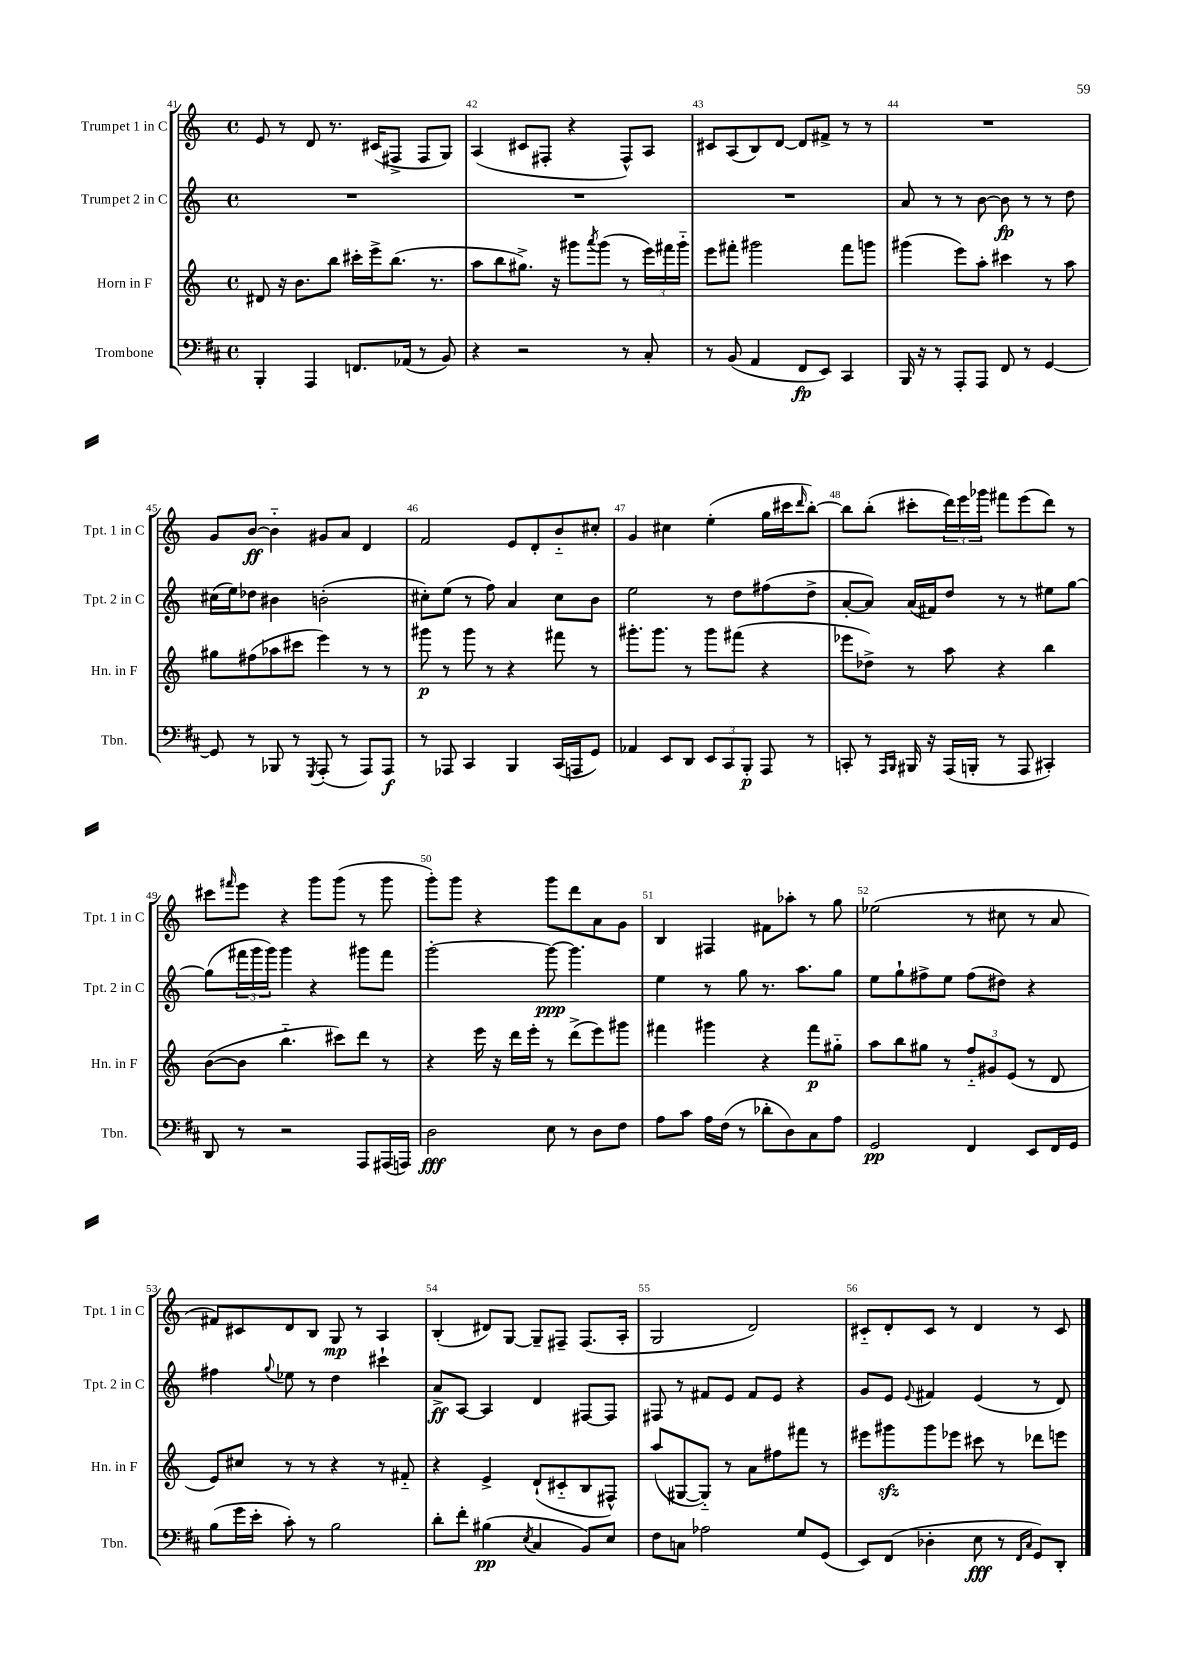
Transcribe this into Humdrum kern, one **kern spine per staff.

**kern	**dynam	**kern	**dynam	**kern	**dynam	**kern	**dynam
*part4	*part4	*part3	*part3	*part2	*part2	*part1	*part1
*staff4	*staff4	*staff3	*staff3	*staff2	*staff2	*staff1	*staff1
*I"Trombone	*	*I"Horn in F	*	*I"Trumpet 2 in C	*	*I"Trumpet 1 in C	*
*I'Tbn.	*	*I'Hn. in F	*	*I'Tpt. 2 in C	*	*I'Tpt. 1 in C	*
*clefF4	*	*clefG2	*	*clefG2	*	*clefG2	*
*k[f#c#]	*	*k[]	*	*k[]	*	*k[]	*
*M4/4	*	*M4/4	*	*M4/4	*	*M4/4	*
*met(c)	*	*met(c)	*	*met(c)	*	*met(c)	*
=41	=41	=41	=41	=41	=41	=41	=41
4BBB'/	.	8d#X/	.	1r	.	8e/	.
.	.	16r	.	.	.	8r	.
.	.	8.b\L	.	.	.	.	.
4AAA/	.	.	.	.	.	8d/	.
.	.	8bb\J	.	.	.	8.r	.
8.FFn/L	.	16ccc#X'\LL	.	.	.	.	.
.	.	16eee^\J	.	.	.	(16c#X/KL	.
.	.	(8.bb\J	.	.	.	8F#X^/J	.
(16AA-X/Jk	.	.	.	.	.	.	.
8r	.	.	.	.	.	8F#/L	.
.	.	8.r	.	.	.	.	.
8BB/)	.	.	.	.	.	8G/J)	.
=42	=42	=42	=42	=42	=42	=42	=42
4r	.	8aa\L	.	1r	.	(4A/	.
.	.	8bb\	.	.	.	.	.
2r	.	8.gg#X^\J)	.	.	.	8c#X/L	.
.	.	.	.	.	.	8F#X'/J	.
.	.	16r	.	.	.	.	.
.	.	8ggg#X\L	.	.	.	4r	.
.	.	8qaaa/	.	.	.	.	.
.	.	(8ggg#\J	.	.	.	.	.
8r	.	8r	.	.	.	8F#^^/L)	.
8C#'/	.	24eee\LL)	.	.	.	8A/J	.
.	.	24fff#X\	.	.	.	.	.
.	.	24ggg#\JJ	.	.	.	.	.
=43	=43	=43	=43	=43	=43	=43	=43
8r	.	8eee\L	.	1r	.	8c#X/L	.
(8BB/	.	8fff#X'\J	.	.	.	(8A/	.
4AA/	.	2ggg#X\	.	.	.	8B/)	.
.	.	.	.	.	.	[8d/J	.
8FF#/L	fp	.	.	.	.	8d/L]	.
8EE/J)	.	.	.	.	.	8f#X^/J	.
4CC#/	.	8fff#\L	.	.	.	8r	.
.	.	8gggn\J	.	.	.	8r	.
=44	=44	=44	=44	=44	=44	=44	=44
16BBB/	.	(4ggg#X\	.	8a/	.	1r	.
16r	.	.	.	.	.	.	.
8r	.	.	.	8r	.	.	.
8AAA'/L	.	8eee\L)	.	8r	.	.	.
8AAA/J	.	8aa'\J	.	[8b\	.	.	.
8FF#/	.	4ccc#X\	.	8b\]	fp	.	.
8r	.	.	.	8r	.	.	.
[4GG/	.	8r	.	8r	.	.	.
.	.	8aa\	.	8dd\	.	.	.
!!LO:LB:g=z
=45	=45	=45	=45	=45	=45	=45	=45
8GG/]	.	8gg#X\L	.	(16cc#X\LL	.	8g/L	.
.	.	.	.	16ee\J)	.	.	.
8r	.	(8ff#X\	.	8dd-X\J	.	[8b/J	ff
8BBB-X/	.	8aa-X\	.	4b#X\	.	4b\]	.
8r	.	8ccc#X\J	.	.	.	.	.
8qGGG/	.	.	.	.	.	.	.
(8AAA'/	.	4eee\)	.	(2bn'\	.	8g#X/L	.
8r	.	.	.	.	.	8a/J	.
8AAA/L)	.	8r	.	.	.	4d/	.
8AAA/J	f	8r	.	.	.	.	.
=46	=46	=46	=46	=46	=46	=46	=46
8r	.	8ggg#X\	p	8cc#X'\L)	.	2f/	.
8AAA-X/	.	8r	.	(8ee\J	.	.	.
4CC#/	.	8ggg#\	.	8r	.	.	.
.	.	8r	.	8ff\)	.	.	.
4BBB/	.	4r	.	4a/	.	8e/L	.
.	.	.	.	.	.	8d'/	.
(16CC#/LL	.	8fff#X\	.	8cc#\L	.	8b/	.
16AAAn/J	.	.	.	.	.	.	.
8GG/J)	.	8r	.	8b\J	.	8cc#X'/J	.
=47	=47	=47	=47	=47	=47	=47	=47
4AA-X/	.	8.ggg#X'\L	.	2ee\	.	4g/	.
.	.	8.ggg#\J	.	.	.	.	.
8EE/L	.	.	.	.	.	4cc#X\	.
8DD/J	.	8r	.	.	.	.	.
12EE/L	.	8ggg#\L	.	8r	.	(4ee'\	.
12CC#/	.	.	.	.	.	.	.
.	.	(8fff#X\J	.	8dd\L	.	.	.
12BBB'/J	p	.	.	.	.	.	.
8AAA/	.	4r	.	(8ff#X\	.	16gg\LL	.
.	.	.	.	.	.	16ccc#X\J	.
.	.	.	.	.	.	16qqddd/	.
8r	.	.	.	8dd^\J	.	[8bb'\J)	.
=48	=48	=48	=48	=48	=48	=48	=48
8CCn'/	.	8eee-X\L	.	[8a'/L	.	8bb\L]	.
8r	.	8dd-X^\J)	.	8a/J])	.	(8bb'\J	.
16qqAAA/LL	.	.	.	.	.	.	.
16qqBBB/JJ	.	.	.	.	.	.	.
16BBB#X/	.	8r	.	(16a/LL	.	8ccc#X'\L	.
16r	.	.	.	16f#X/J)	.	.	.
(16AAA/LL	.	8aa\	.	8dd/J	.	24ddd\L)	.
.	.	.	.	.	.	24eee\	.
16BBBn'/JJ	.	.	.	.	.	.	.
.	.	.	.	.	.	24ggg-X\JJ	.
8r	.	4r	.	8r	.	8fff#X\L	.
8AAA/	.	.	.	8r	.	(8eee\	.
4CC#X'/)	.	4bb\	.	8ee#X\L	.	8ddd\J)	.
.	.	.	.	[8gg\J	.	8r	.
!!LO:LB:g=z
=49	=49	=49	=49	=49	=49	=49	=49
8DD/	.	([8b\L	.	(8gg\L]	.	8ccc#X\L	.
.	.	.	.	.	.	16qqfff#X/	.
8r	.	8b\J]	.	24fff#X\L	.	8eee\J	.
.	.	.	.	24ggg\	.	.	.
.	.	.	.	24ggg\JJ)	.	.	.
2r	.	4.bb\	.	4ggg\	.	4r	.
.	.	.	.	4r	.	8ggg\L	.
.	.	8ccc#X\L)	.	.	.	(8ggg\J	.
8AAA/L	.	8ddd\J	.	8ggg#X\L	.	8r	.
(16AAA#X/L	.	8r	.	8fff#\J	.	8ggg\	.
16AAAn/JJ)	.	.	.	.	.	.	.
=50	=50	=50	=50	=50	=50	=50	=50
2D\	fff	4r	.	[2ggg'\	.	8ggg'\L)	.
.	.	.	.	.	.	8ggg\J	.
.	.	16eee\	.	.	.	4r	.
.	.	16r	.	.	.	.	.
.	.	16ddd\LL	.	.	.	.	.
.	.	16eee'\JJ	.	.	.	.	.
8E\	.	8r	.	8ggg\_	ppp	8ggg\L	.
8r	.	(8ddd^\L	.	4.ggg\]	.	8ddd\	.
8D\L	.	8eee\)	.	.	.	8a\	.
8F#\J	.	8ggg#X\J	.	.	.	8g\J	.
=51	=51	=51	=51	=51	=51	=51	=51
8A\L	.	4fff#X\	.	4ee\	.	4B/	.
8c#\J	.	.	.	.	.	.	.
16A\LL	.	4ggg#X\	.	8r	.	4F#X/	.
(16F#\JJ	.	.	.	.	.	.	.
8r	.	.	.	8gg\	.	.	.
8d-X'\L	.	4r	.	8.r	.	8f#X\L	.
8D\)	.	.	.	.	.	8aa-X'\J	.
.	.	.	.	8.aa\L	.	.	.
8C#\	.	8fff#\L	p	.	.	8r	.
8A\J	.	8gg#X\J	.	8gg\J	.	8gg\	.
=52	=52	=52	=52	=52	=52	=52	=52
2GG/	pp	8aa\L	.	8ee\L	.	(2ee-X\	.
.	.	8bb\	.	8gg`\	.	.	.
.	.	8gg#X\J	.	8ff#X^\	.	.	.
.	.	8r	.	8ee\J	.	.	.
4FF#/	.	12ff/L	.	(8ff#\L	.	8r	.
.	.	12g#X/	.	.	.	.	.
.	.	.	.	8dd#X\J)	.	8cc#X\	.
.	.	(12e/J	.	.	.	.	.
8EE/L	.	8r	.	4r	.	8r	.
16FF#/L	.	8d/	.	.	.	8a/	.
16GG/JJ	.	.	.	.	.	.	.
!!LO:LB:g=z
=53	=53	=53	=53	=53	=53	=53	=53
(8B\L	.	8e/L)	.	4ff#X\	.	8f#X/L)	.
16g\L	.	8cc#X/J	.	.	.	8c#X/	.
16e'\JJ	.	.	.	.	.	.	.
.	.	.	.	8qqgg/	.	.	.
8c#'\)	.	8r	.	8ee-X\	.	8d/	.
8r	.	8r	.	8r	.	8B/J	.
2B\	.	4r	.	4dd\	.	8G/	mp
.	.	.	.	.	.	8r	.
.	.	8r	.	4ccc#X`\	.	4A/	.
.	.	8f#X/	.	.	.	.	.
=54	=54	=54	=54	=54	=54	=54	=54
8d'\L	.	4r	.	8a^/L	ff	(4B'/	.
8f#'\J	.	.	.	[8A/J	.	.	.
(4B#X\	pp	4e^/	.	4A/]	.	8d#X/L)	.
.	.	.	.	.	.	[8G/J	.
8qE/	.	.	.	.	.	.	.
4C#/	.	(8d`/L	.	4d/	.	8G~/L]	.
.	.	8c#X/	.	.	.	8F#X~/J	.
8BB/L)	.	8B/	.	[8F#X/L	.	(8.F#/L	.
8E/J	.	8F#X^^/J)	.	8F#/J]	.	.	.
.	.	.	.	.	.	16A'/Jk	.
=55	=55	=55	=55	=55	=55	=55	=55
8F#\L	.	(8aa/L	.	8F#X/	.	2G/	.
8Cn\J	.	[8G#X/	.	8r	.	.	.
2A-X\	.	8G#/J])	.	8f#X/L	.	.	.
.	.	8r	.	8e/J	.	.	.
.	.	8a\L	.	8f#/L	.	2d/)	.
.	.	8ff#X\	.	8e/J	.	.	.
8G/L	.	8fff#X\J	.	4r	.	.	.
(8GG/J	.	8r	.	.	.	.	.
=56	=56	=56	=56	=56	=56	=56	=56
8EE/L)	.	8eee#X\L	.	8g/L	.	8c#X/L	.
(8FF#/J	.	8ggg#Xzz\	.	8e/J	.	8d'/	.
.	.	.	.	8qqe/	.	.	.
4D-X'\	.	8ggg#\	.	4f#X/	.	8c#/J	.
.	.	8eee-X\J	.	.	.	8r	.
8E\	fff	8ccc#X\	.	(4e/	.	4d/	.
8r	.	8r	.	.	.	.	.
16qqFF#/LL	.	.	.	.	.	.	.
16qqC#/JJ	.	.	.	.	.	.	.
8GG/L)	.	8ddd-X\L	.	8r	.	8r	.
8DD'/J	.	8eeen\J	.	8d/)	.	8c#/	.
==	==	==	==	==	==	==	==
*-	*-	*-	*-	*-	*-	*-	*-
